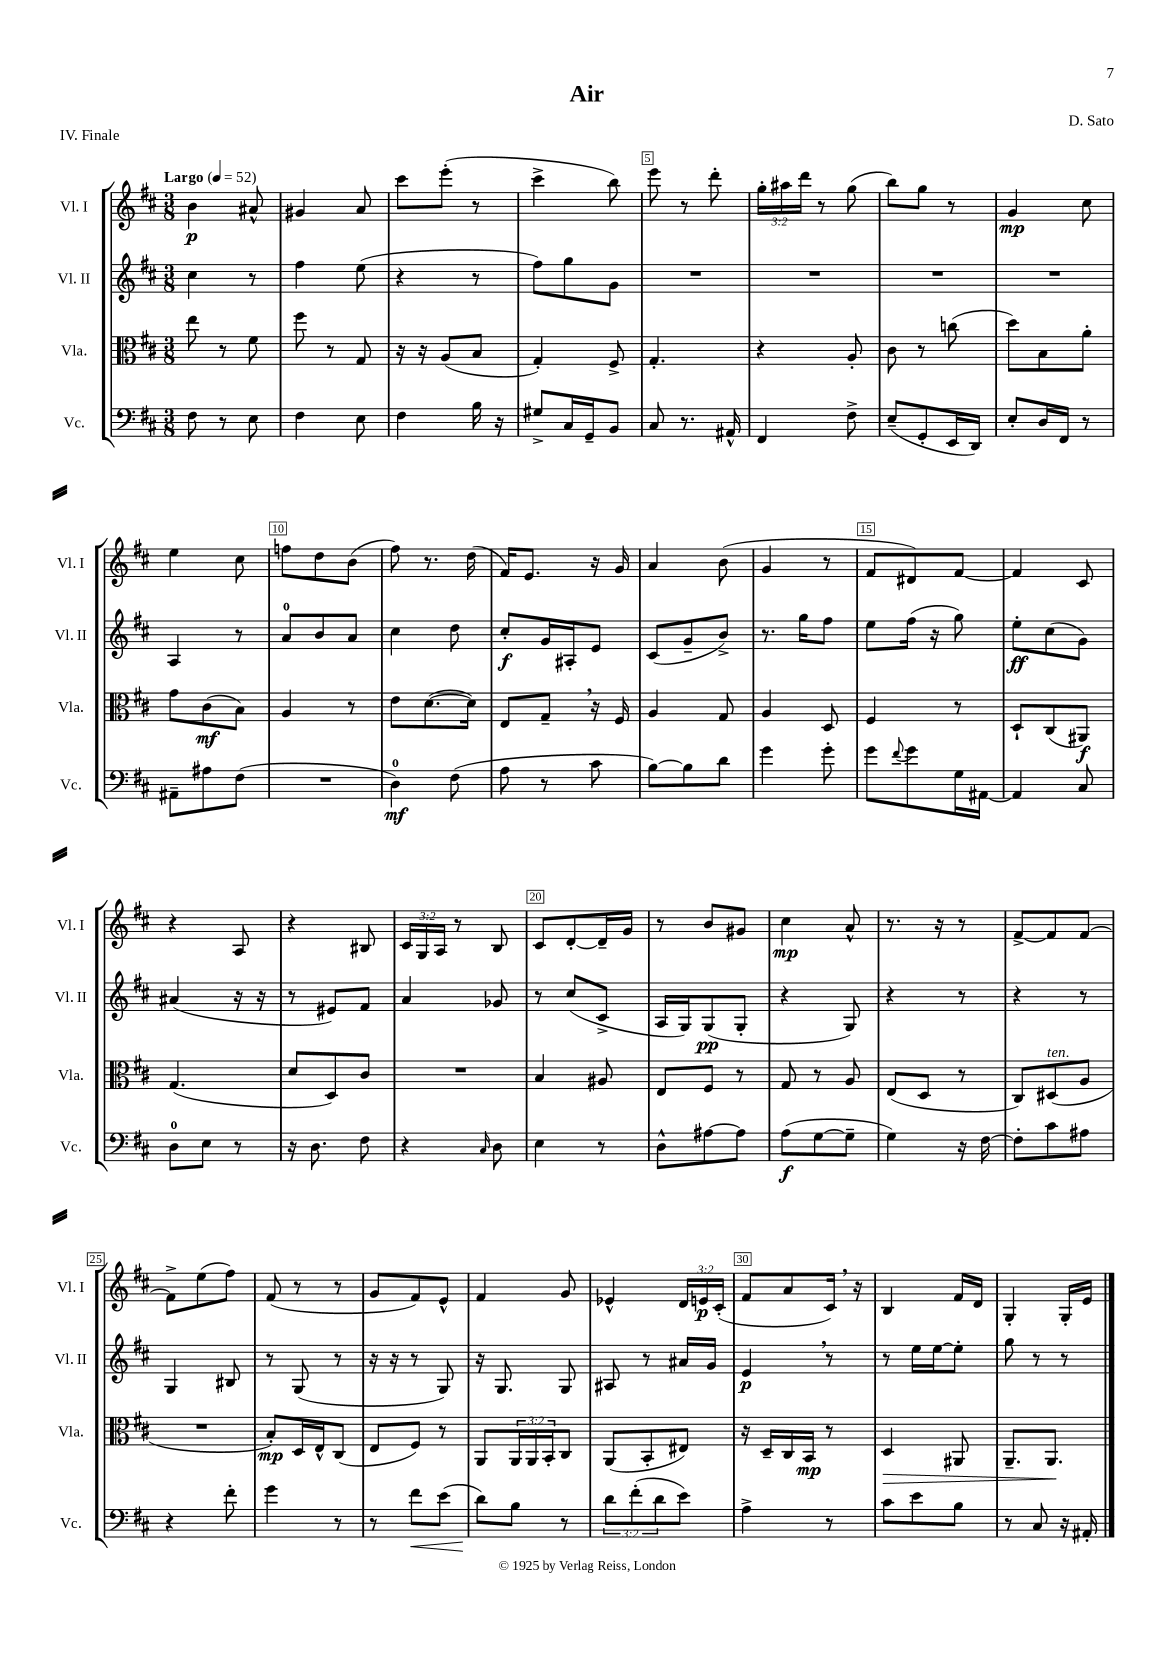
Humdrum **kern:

**kern	**kern	**kern	**kern
*staff4	*staff3	*staff2	*staff1
*clefF4	*clefC3	*clefG2	*clefG2
*k[f#c#]	*k[f#c#]	*k[f#c#]	*k[f#c#]
*M3/8	*M3/8	*M3/8	*M3/8
*MM52	*MM52	*MM52	*MM52
8F#	8ee	4cc#	4b
8r	8r	.	.
8E	8f#	8r	8a#^^
=	=	=	=
4F#	8ff#	4ff#	4g#
.	8r	.	.
8E	8G	(8ee	8a
=	=	=	=
4F#	16r	4r	8ccc#
.	16r	.	.
.	(8A	.	(8eee'
16B	8B	8r	8r
16r	.	.	.
=	=	=	=
8G#^	4G')	8ff#)	4ccc#^
16C#	.	8gg	.
16GG~	.	.	.
8BB	8F#^	8g	8bb)
=	=	=	=
8C#	4.G'	4.r	8eee
8.r	.	.	8r
.	.	.	8ddd'
16AA#^^	.	.	.
=	=	=	=
4FF#	4r	4.r	24gg'
.	.	.	24aa#
.	.	.	24ddd
.	.	.	8r
8F#^	8A'	.	(8gg
=	=	=	=
(8E~	8c#	4.r	8bb)
8GG'	8r	.	8gg
16EE	(8cc	.	8r
16DD)	.	.	.
=	=	=	=
8E'	8dd)	4.r	4g
16D	8B	.	.
16FF#	.	.	.
8r	8a'	.	8cc#
=	=	=	=
8AA#~	8g	4A	4ee
8A#	(8c#	.	.
(8F#	8B)	8r	8cc#
=	=	=	=
4.r	4A	8a	8ff
.	.	8b	8dd
.	8r	8a	(8b
=	=	=	=
4D)	8e	4cc#	8ff#)
.	([8.d	.	8.r
(8F#	.	8dd	.
.	16d])	.	(16dd
=	=	=	=
8A	8E	8cc#'	16f#)
.	.	.	8.e
8r	8G~	16g	.
.	.	16A#'	.
8c#	16r	8e	16r
.	16F#	.	16g
=	=	=	=
[8B)	4A	(8c#	4a
8B]	.	8g~	.
8d	8G	8b^)	(8b
=	=	=	=
4g	4A	8.r	4g
.	.	16gg	.
8g'	8D	8ff#	8r
=	=	=	=
8g	4F#	8ee	8f#
8qqf#	.	.	.
8g	.	(16ff#	8d#)
.	.	16r	.
16G	8r	8gg)	[8f#
[16AA#	.	.	.
=	=	=	=
4AA#]	8D`	8ee'	4f#]
.	(8C#	(8cc#	.
8C#	8AA#)	8g)	8c#
=	=	=	=
8D	(4.G	(4a#	4r
8E	.	.	.
8r	.	16r	8A
.	.	16r	.
=	=	=	=
16r	8d	8r	4r
8.D	.	.	.
.	8D)	8e#)	.
8F#	8c#	8f#	8B#
=	=	=	=
4r	4.r	4a	24c#
.	.	.	24G
.	.	.	24A
.	.	.	8r
16qqC#	.	.	.
8D	.	8g-	8B
=	=	=	=
4E	4B	8r	8c#
.	.	(8cc#	[8d'
8r	8A#	8c#^	16d~]
.	.	.	16g
=	=	=	=
8D^^	8E	16A	8r
.	.	16G)	.
[8A#	8F#	(8G	8b
8A#]	8r	8G'	8g#
=	=	=	=
(8A	8G	4r	4cc#
[8G	8r	.	.
8G~]	8A	8G)	8a^^
=	=	=	=
4G)	(8E	4r	8.r
.	8D	.	.
.	.	.	16r
16r	8r	8r	8r
[16F#	.	.	.
=	=	=	=
8F#']	8C#)	4r	[8f#^
8c#	(8D#	.	8f#]
8A#	8A	8r	[8f#
=	=	=	=
4r	4.r	4G	8f#^]
.	.	.	(8ee
8f#'	.	8B#	8ff#)
=	=	=	=
4g	8B')	8r	(8f#
.	16D	(8G	8r
.	16E^^	.	.
8r	(8C#	8r	8r
=	=	=	=
8r	8E	16r	8g
.	.	16r	.
8f#	8F#)	8r	8f#)
(8e	8r	8G)	8e^^
=	=	=	=
8d)	8AA	16r	4f#
.	.	8.G	.
8B	24AA	.	.
.	24AA	.	.
.	24BB'	.	.
8r	8C#	8G	8g
=	=	=	=
12d	(8AA	8A#	4e-^^
(12f#'	.	.	.
.	8BB'	8r	.
12d	.	.	.
8e)	8E#)	16a#	24d
.	.	.	24e
.	.	16g	.
.	.	.	(24c#'
=	=	=	=
4A^	16r	4e	8f#
.	16D~	.	.
.	16C#	.	8a
.	16BB	.	.
8r	8r	8r	16c#)
.	.	.	16r
=	=	=	=
8c#	4D	8r	4B
8e	.	16ee	.
.	.	[16ee	.
8B	8AA#	8ee']	16f#
.	.	.	16d
=	=	=	=
8r	8.AA~	8gg	4G'
8C#	.	8r	.
.	8.AA	.	.
16r	.	8r	16G'
16AA#'	.	.	16e
==	==	==	==
*-	*-	*-	*-
